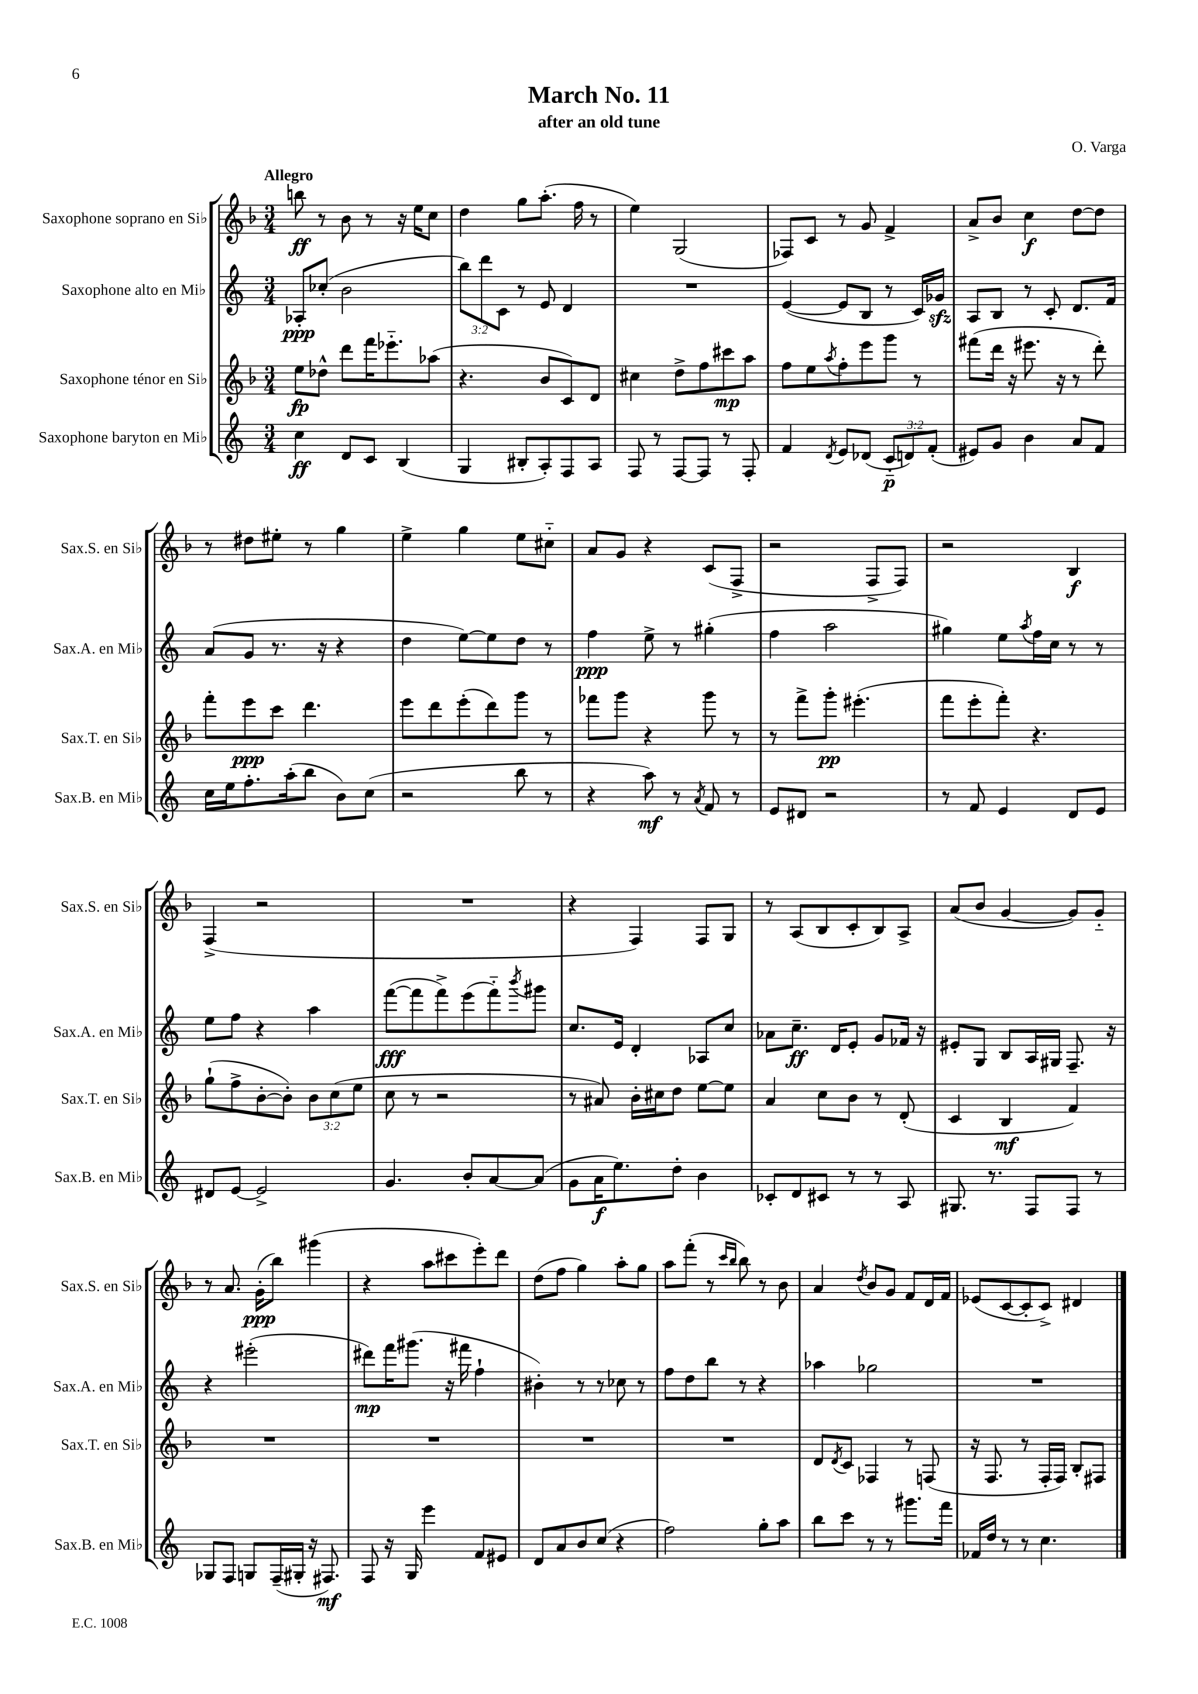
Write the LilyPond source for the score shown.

\header { title = "March No. 11" composer = "O. Varga" subtitle = "after an old tune" }
<<
\new StaffGroup <<
\new Staff = "s0" \with { instrumentName = "Saxophone soprano en Sib" shortInstrumentName = "Sax.S. en Sib" } {
    \clef treble \key f \major \numericTimeSignature \time 3/4 \tempo "Allegro"
    b''8\ff r8 bes'8 r8 r16 e''16 c''8 |
    d''4 g''8 a''8.-.( f''16 r8 |
    e''4) g2( |
    fes8) c'8 r8 g'8 f'4-> |
    a'8-> bes'8 c''4\f d''8~ d''8 |
    r8 dis''8 eis''8-. r8 g''4 |
    e''4-> g''4 e''8 cis''8-_ |
    a'8 g'8 r4 c'8( f8-> |
    r2 f8-> f8) |
    r2 bes4\f |
    f4->( r2 |
    R2. |
    r4 f4) f8 g8 |
    r8 a8( bes8 c'8-. bes8) a8-> |
    a'8( bes'8 g'4~ g'8) g'8-_ |
    r8 a'8. g'16-.\ppp( bes''8) gis'''4( |
    r4 a''8 cis'''8 e'''8-.) d'''8 |
    d''8( f''8 g''4) a''8-. g''8 |
    a''8 f'''8-.( r8 \grace { c'''16 bes''16 } bes''8) r8 bes'8 |
    a'4 \acciaccatura { d''8 } bes'8 g'8 f'8 d'16 f'16 |
    ees'8( c'8~ c'8-. c'8->) dis'4 \bar "|." |
}
\new Staff = "s1" \with { instrumentName = "Saxophone alto en Mib" shortInstrumentName = "Sax.A. en Mib" } {
    \clef treble \key c \major \numericTimeSignature \time 3/4 \override Staff.TupletNumber.text = #tuplet-number::calc-fraction-text
    aes8-.\ppp ces''8-.( b'2 |
    \tuplet 3/2 { b''8) d'''8 c'8 } r8 e'8 d'4 |
    R2. |
    e'4~( e'8 b8 r8 c'16) ges'16\sfz |
    a8 b8 r8 c'8-. d'8. f'16 |
    a'8( g'8 r8. r16 r4 |
    d''4 e''8~) e''8 d''8 r8 |
    f''4\ppp e''8-> r8 gis''4-.( |
    f''4 a''2 |
    gis''4) e''8 \acciaccatura { a''8 } f''16 c''16 r8 r8 |
    e''8 f''8 r4 a''4 |
    f'''8~\fff( f'''8 f'''8->) e'''8( f'''8-_) \acciaccatura { b'''8 } gis'''8 |
    c''8. e'16 d'4-. aes8 c''8 |
    aes'8 c''8.--\ff d'16 e'8-. g'8 fes'16 r16 |
    eis'8-. g8 b8 a16 gis16 f8.-- r16 |
    r4 eis'''2-.( |
    dis'''8\mp) f'''16 gis'''8.( r16 fis'''16 f''4-! |
    bis'4-.) r8 r8 ces''8 r8 |
    f''8 d''8 b''8 r8 r4 |
    aes''4 ges''2 |
    R2. \bar "|." |
}
\new Staff = "s2" \with { instrumentName = "Saxophone ténor en Sib" shortInstrumentName = "Sax.T. en Sib" } {
    \clef treble \key f \major \numericTimeSignature \time 3/4 \override Staff.TupletNumber.text = #tuplet-number::calc-fraction-text
    e''8\fp des''8-^ d'''8 f'''16 ees'''8.-_ aes''8( |
    r4. bes'8 c'8) d'8 |
    cis''4 d''8-> f''8 cis'''8\mp a''8 |
    f''8 e''8 \acciaccatura { a''8 } f''8-. e'''8 g'''8 r8 |
    fis'''8( d'''16 r16 eis'''8. r16 r8 d'''8-.) |
    f'''8-. e'''8\ppp c'''8 d'''4. |
    e'''8 d'''8 e'''8-.( d'''8) g'''8 r8 |
    fes'''8 g'''8 r4 g'''8 r8 |
    r8 f'''8-> g'''8-.\pp eis'''4.-.( |
    f'''8 e'''8-. f'''8-.) r4. |
    g''8-!( f''8-> bes'8~-. bes'8-.) \tuplet 3/2 { bes'8 c''8( e''8 } |
    c''8 r8 r2 |
    r8 ais'8) bes'16-. cis''16 d''8 e''8~ e''8 |
    a'4 c''8 bes'8 r8 d'8-.( |
    c'4 bes4\mf f'4) |
    R2. |
    R2. |
    R2. |
    R2. |
    d'8 \acciaccatura { d'8 } c'8 fes4 r8 f8( |
    r16 f8. r8 f16-. f16) bes8-. fis8 \bar "|." |
}
\new Staff = "s3" \with { instrumentName = "Saxophone baryton en Mib" shortInstrumentName = "Sax.B. en Mib" } {
    \clef treble \key c \major \numericTimeSignature \time 3/4 \override Staff.TupletNumber.text = #tuplet-number::calc-fraction-text
    c''4\ff d'8 c'8 b4( |
    g4 bis8-. a8-.) f8 a8 |
    f8 r8 f8~ f8 r8 f8-. |
    f'4 \acciaccatura { d'8 } e'8 des'8( \tuplet 3/2 { c'8-_\p d'8) f'8-.( } |
    eis'8) g'8 b'4 a'8 f'8 |
    c''16 e''16 f''8.-. a''16-.( b''8 b'8) c''8( |
    r2 b''8 r8 |
    r4 a''8\mf) r8 \acciaccatura { a'8 } f'8 r8 |
    e'8 dis'8 r2 |
    r8 f'8 e'4 d'8 e'8 |
    dis'8 e'8~ e'2-> |
    g'4. b'8-. a'8~ a'8( |
    g'8 a'16\f e''8.) d''8-. b'4 |
    ces'8-. d'8 cis'8 r8 r8 a8 |
    gis8. r8. f8 f8 r8 |
    ges8 f8 g8 f16--( gis16-. r16 fis8.\mf) |
    f8 r16 g16 e'''4 f'8 eis'8 |
    d'8 a'8 b'8 c''8( r4 |
    f''2) g''8-. a''8 |
    b''8 c'''8 r8 r8 gis'''8. f'''16 |
    fes'16 d''16 r8 r8 c''4. \bar "|." |
}
>>
>>
\layout { \context { \Score \remove "Bar_number_engraver" } }
